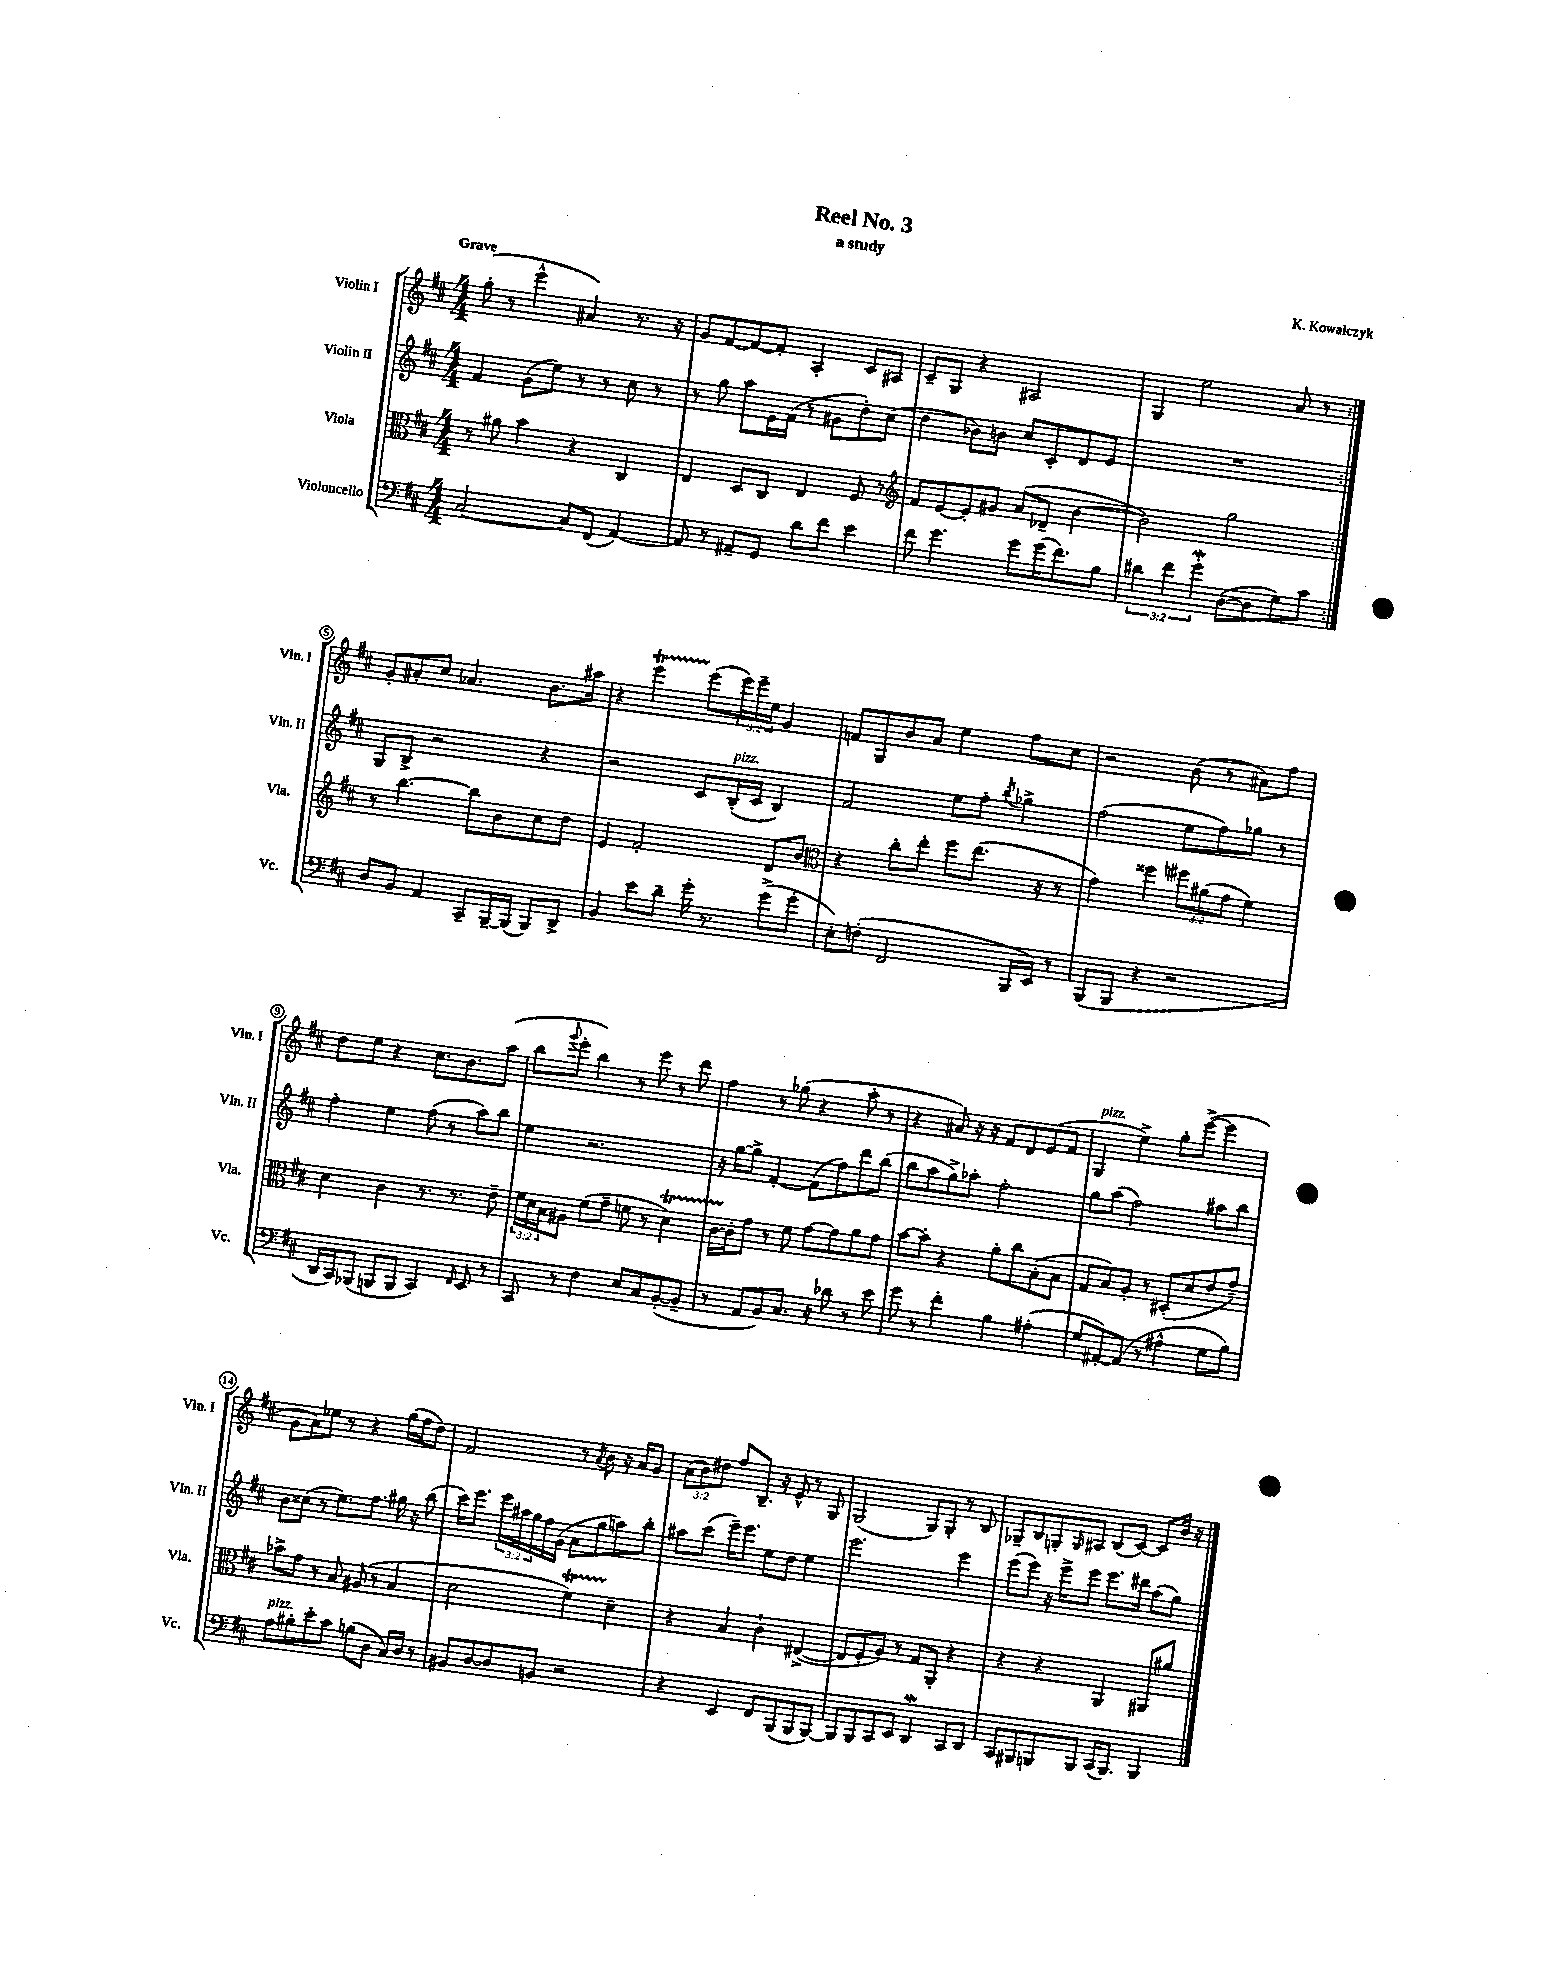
\header { title = "Reel No. 3" composer = "K. Kowalczyk" subtitle = "a study" }
<<
\new StaffGroup <<
\new Staff = "s0" \with { instrumentName = "Violin I" shortInstrumentName = "Vln. I" } {
    \clef treble \key d \major \numericTimeSignature \time 4/4 \override Staff.TupletNumber.text = #tuplet-number::calc-fraction-text \tempo "Grave"
    \repeat volta 2 { g''8-.( r8 e'''4-^ ais'4) r8. r16 |
    g'8 fis'8~ fis'8~ fis'8-. a4-. cis'8 ais8 |
    cis'8-- g8 r4 ais2 |
    g4 e''2 a'8 r8 | }
    g'8-. ais'8-. cis''8 aes'4. b'8. ais''16 |
    r4 e'''4\startTrillSpan e'''8\stopTrillSpan( \tuplet 3/2 { e'''16) e'''16-- e''16 } g'4 |
    f'8 g8 b'8 a'8 e''4 fis''8 cis''8 |
    r2 b'8( r8 ais'8) fis''8 |
    d''8 e''8 r4 cis''8. b'8. a''8( |
    b''8 \appoggiatura { g'''8 } e'''8-. b''4) r8 e'''8 r8 d'''8 |
    fis''4 r8 ges''8( r4 a''8-. r8 |
    r4 ais'8) r16 r16 fis'8 d'8 e'8( fis'8 |
    g4^\markup { \italic "pizz." } e''4->) g''8-. e'''8~->( e'''4 |
    g'8 a'8) ees''8 r8 r4 g''16( fis''16 d''8) |
    fis'2 r8 \acciaccatura { a'8 } b'8 r16 a'16 g'8 |
    \tuplet 3/2 { a'8( b'8) dis''8 } fis''8 b8.-- r16 e'8-^ r8 g8 |
    g2( g8) g8-. r8 b8 |
    ges8-- b8 g8-. \grace { g16 } ais8 b8( cis'8~) cis'8 b'16 r16 \bar "|." |
}
\new Staff = "s1" \with { instrumentName = "Violin II" shortInstrumentName = "Vln. II" } {
    \clef treble \key d \major \numericTimeSignature \time 4/4 \override Staff.TupletNumber.text = #tuplet-number::calc-fraction-text
    \repeat volta 2 { fis'4 g'8( e''8) r8 r8 cis''8 r8 |
    r8 g''8 a''8 e'16 fis'16( r8 gis'8 d''8-.) cis''8( |
    d''4 bes'8) b'8 cis''8 cis'8-. d'8 e'8 |
    R1 | }
    g8 b8-> r2 r4 |
    r2 cis'8 b16-.^\markup { \italic "pizz." }( cis'16 b4) |
    fis'2 e''8 fis''8-. \acciaccatura { b''8 } ges''4-> |
    fis''2( e''8 fis''8) ges''8 r8 |
    fis''4-. e''4 fis''8( r8 a''8) b''8 |
    e''4 r2. |
    r16 g''16~ g''8-> fis'4~-. fis'8( fis''8) d'''8 b''8( |
    b''8 a''8 g''8->) aes''8-. fis''2-. |
    g''8 a''8( fis''2) ais''8 b''8 |
    b'8 cisis''8( r8 e''8.) fis''8. gis''16 r16 b''8( |
    cis'''16) e'''8. \tuplet 3/2 { e'''16 ais''16 g''16 } fis''16 g'16( a'8 g''8 a''8) b''8-. |
    ais''8 cis'''8( e'''16--) e'''8. e''8 d''8 e''4 |
    e'''2. e'''4 |
    e'''8( e'''8) r16 e'''16-> e'''8 e'''8. dis'''16 a''8( g''8) \bar "|." |
}
\new Staff = "s2" \with { instrumentName = "Viola" shortInstrumentName = "Vla." } {
    \clef alto \key d \major \numericTimeSignature \time 4/4 \override Staff.TupletNumber.text = #tuplet-number::calc-fraction-text
    \repeat volta 2 { r8 ais'8 b'4 r4 cis4 |
    e4 d8 cis8 e4 fis8 r8 |
    \clef treble fis'8 e'8~ e'8-. gis'8 a'8( des'8-- b'4~ |
    b'2) g''2 | }
    r8 b''4.~ b''8 b'8 cis''8 d''8 |
    e'4 fis'2-. d'8 b'8 |
    \clef alto r4 cis''8-. e''8-. fis''8 e''8.( r16 r8 |
    g'4) fisis''4 \tuplet 3/2 { fis''8 ais'8( g'8 } fis'4) |
    d'4 cis'4 r8. r8. e'8-- |
    \tuplet 3/2 { fis'16 d'16 b16 } ais8 fis'8( g'8-- f'8 r8 d'4\startTrillSpan) |
    cis'16~ cis'16-.\stopTrillSpan g'8 r8 fis'8 g'8~ g'8 a'8 g'8 |
    b'8~ b'8-. r4 a'8-. cis''8 b8-.( b8 |
    g8 b8) a8-. r8 dis8-.( d'8 e'8 g'8--) |
    bes'8-> g'8 r8 b8 ais8( r8 b4 |
    d'2 fis'4\startTrillSpan) d'4--\stopTrillSpan |
    r4 b4 cis'4-! eis4~->( |
    eis8 fis8-. a8) r8 g8 a,8-. r4 |
    r4 r4 a,4 ais,8 ais'8 \bar "|." |
}
\new Staff = "s3" \with { instrumentName = "Violoncello" shortInstrumentName = "Vc." } {
    \clef bass \key d \major \numericTimeSignature \time 4/4 \override Staff.TupletNumber.text = #tuplet-number::calc-fraction-text
    \repeat volta 2 { cis2~ cis8 fis,8( a,4~) |
    a,8 r8 ais,8-- g,8 d'8 fis'8 e'4 |
    fis'8 g'4. g'8 g'16( fis'8.) b8 |
    \tuplet 3/2 { dis'4 fis'4 g'4-.\mordent } d8~( d8 g8) cis'8 | }
    d8 b,8 a,4 cis,8-- b,,16~-- b,,16( b,,8) d,8-> |
    b,4 e'8 d'8-- g'16-. r8. g'8->( g'8-. |
    e8-.) f8-.( fis,2 b,,16 e,16) r8 |
    b,,8( b,,8 r4 r2 |
    d,16 cis,16) bes,,8( b,,8 b,,8 cis,4) \grace { fis,16 } e,8 r8 |
    cis,8 r8 fis4 e8 cis8 b,8~-.( b,8-- |
    r8 a,8 b,8) cis8. r16 des'8 r8 e'8 |
    g'8 r8 fis'4-. b4 ais4-.( |
    g8 ais,8~-.) ais,8( r8 ais4-^ g8 b8) |
    a8^\markup { \italic "pizz." } bis8-. e'8-. cis'8 b8( d8 cis16) d16 r8 |
    bis,8 d8~ d8 b,8 r2 |
    r4 e,4 fis,8 b,,8( b,,8 b,,8~) |
    b,,8 b,,8 cis,8 e,8 d,4\mordent cis,8 d,8 |
    cis,8 bis,,8 b,,8 b,,8 cis,16( b,,8.) b,,4 \bar "|." |
}
>>
>>
\layout { \context { \Score \override BarNumber.stencil = #(make-stencil-circler 0.1 0.3 ly:text-interface::print) } }
